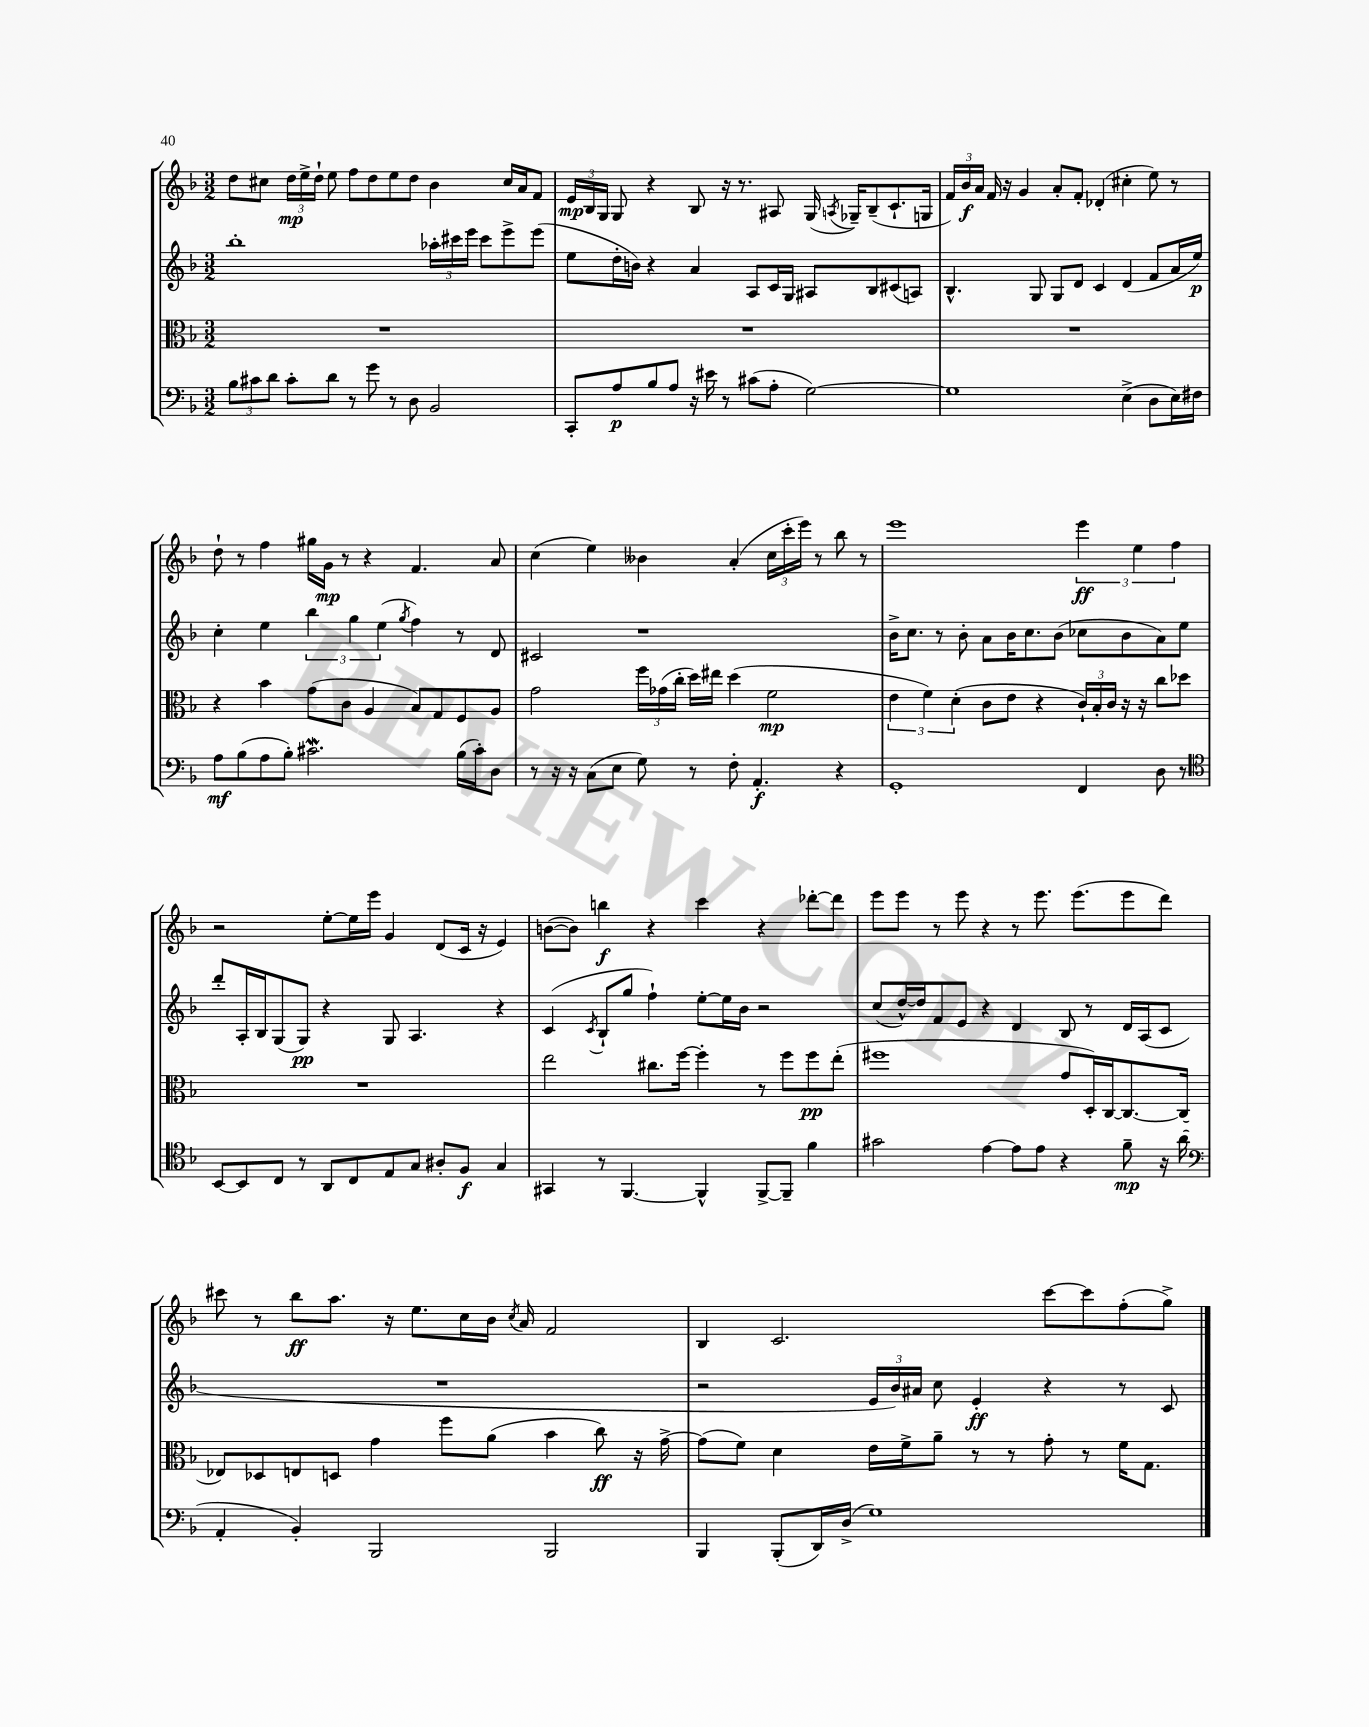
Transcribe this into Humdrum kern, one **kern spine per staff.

**kern	**kern	**kern	**kern
*staff4	*staff3	*staff2	*staff1
*clefF4	*clefC3	*clefG2	*clefG2
*k[b-]	*k[b-]	*k[b-]	*k[b-]
*M3/2	*M3/2	*M3/2	*M3/2
12B-\L	1.r	1bb-'	8dd\L
12c#\	.	.	.
.	.	.	8cc#\J
12d\J	.	.	.
8c#'\L	.	.	24dd\LL
.	.	.	24ee^\
.	.	.	24dd`\JJ
8d\J	.	.	8ee\
8r	.	.	8ff\L
8g\	.	.	8dd\
8r	.	.	8ee\
8D\	.	.	8dd\J
2BB-/	.	24aa-'\LL	4b-\
.	.	24ccc#\	.
.	.	24eee\JJ	.
.	.	8ccc#\L	.
.	.	8eee^\	16cc#/LL
.	.	.	16a/J
.	.	(8eee\J	8f/J
=	=	=	=
8CC'/L	1.r	8ee\L	24e/LL
.	.	.	24B-/
.	.	.	24G/JJ
8A/	.	16dd'\L	8G/
.	.	16b\JJ)	.
8B-/	.	4r	4r
8A/J	.	.	.
16r	.	4a/	8B-/
16e#\	.	.	.
8r	.	.	16r
.	.	.	8.r
(8c#\L	.	8A/L	.
8A'\J	.	16c/L	8A#/
.	.	16G/JJ	.
[2G\)	.	8A#/L	(16G/
.	.	.	8qA/
.	.	.	16G-~/LK)
.	.	8B-/	(8B-~/
.	.	(8c#/	8.c`/
.	.	8A/J)	.
.	.	.	16G/Jk
=	=	=	=
1G]	1.r	4.B-^^/	24f/LL)
.	.	.	24b-/
.	.	.	24a/JJ
.	.	.	16f/
.	.	.	16r
.	.	.	4g/
.	.	8G/	.
.	.	8G/L	8a'/L
.	.	8d/J	8f'/J
.	.	4c/	(4d-'/
(4E^\	.	(4d/	4cc#'\
8D\L	.	8f/L	8ee\)
16E\L)	.	16a/L	8r
16F#\JJ	.	16ee/JJ)	.
=	=	=	=
8A\L	4r	4cc'\	8dd`\
(8B-\	.	.	8r
8A\	4b-\	4ee\	4ff\
8B-'\J)	.	.	.
2.c#\	(8g\L	6bb-\	16gg#\LL
.	.	.	16g\JJ
.	8c\J	.	8r
.	.	6gg\	.
.	4A/	.	4r
.	.	(6ee\	.
.	.	8qgg/	.
.	8B-/L)	4ff\)	4.f/
.	8G/	.	.
(16B-\LL	8F/	8r	.
16c#'\J)	.	.	.
8D\J	8A/J	8d/	8a/
=	=	=	=
8r	2g\	2c#/	(4cc\
16r	.	.	.
16r	.	.	.
(8C\L	.	.	4ee\)
8E\J	.	.	.
8G\)	24ff\LL	1r	4b--\
.	(24g-\	.	.
.	24cc'\JJ	.	.
8r	16dd\LL)	.	.
.	16ee#\JJ	.	.
8F'\	(4dd\	.	(4a'/
4.AA'/	.	.	.
.	2f\	.	24cc\LL
.	.	.	24ccc'\
.	.	.	24eee\JJ)
.	.	.	8r
4r	.	.	8bb-\
.	.	.	8r
=	=	=	=
1GG'	6e\	16b-^\LK	1eee
.	.	8.cc\J	.
.	6f\)	.	.
.	.	8r	.
.	(6d'\	.	.
.	.	8b-'\	.
.	8c\L	8a\L	.
.	8e\J	16b-\K	.
.	.	8.cc\	.
.	4r	.	.
.	.	(8b-\J	.
4FF/	24c`/LL)	8cc-\L	6eee\
.	24B-'/	.	.
.	24c/JJ	.	.
.	16r	8b-\	.
.	.	.	6ee\
.	16r	.	.
8D\	8cc\L	8a\)	.
.	.	.	6ff\
8r	8dd-\J	8ee\J	.
=	=	=	=
*clefC4	*	*	*
[8BB-/L	1.r	8ddd'/L	2r
8BB-/]	.	16A'/L	.
.	.	16B-/J	.
8C/J	.	(8G/	.
8r	.	8G/J)	.
8AA/L	.	4r	[8ee'\L
8C/	.	.	16ee\]L
.	.	.	16eee\JJ
8E/	.	8G/	4g/
8G/J	.	4.A/	.
8A#'/L	.	.	(8d/L
8F/J	.	.	16c/Jk
.	.	.	16r
4G/	.	4r	4e/)
=	=	=	=
4GG#/	2ee\	(4c/	([8b\L
.	.	.	8b\]J)
.	.	8qc/	.
8r	.	8B-`/L	4bb\
[4.FF/	.	8gg/J	.
.	8.cc#\L	4ff`\)	4r
.	[16ff\Jk	.	.
4FF^^/]	4ff'\]	[8ee'\L	4ccc\
.	.	16ee\]L	.
.	.	16b-\JJ	.
[8FF^/L	8r	2r	4r
8FF~/]J	8ff\L	.	.
4f\	8ff\	.	[8ddd-'\L
.	(8ee'\J	.	8ddd-\]J
=	=	=	=
2g#\	1ff#	(8cc/L	8eee\L
.	.	[16dd^^/L)	8eee\J
.	.	16dd/]J	.
.	.	8f/	8r
.	.	8e/J	8eee\
[4e\	.	4r	4r
8e\]L	.	4d/	8r
8e\J	.	.	8.eee\
4r	8g/L	8B-/	.
.	.	.	(8.eee\L
.	16D'/L)	8r	.
.	[16C/J	.	.
8f~\	8.C/_	16d/LL	8eee\
.	.	(16A/J	.
16r	.	8c/J	8ddd\J)
(16a\	(16C/]Jk	.	.
=	=	=	=
*clefF4	*	*	*
4AA'/	8E-/L)	1.r	8ccc#\
.	8D-/	.	8r
4BB-'/)	8E/	.	8bb-\L
.	8D/J	.	8.aa\J
2BBB-/	4g\	.	.
.	.	.	16r
.	.	.	8.ee\L
.	8ff\L	.	.
.	.	.	16cc\L
.	(8a\J	.	16b-\JJ
.	.	.	8qcc/
.	.	.	16a/
2BBB-/	4b-\	.	2f/
.	8cc\)	.	.
.	16r	.	.
.	[16g^\	.	.
=	=	=	=
4BBB-/	(8g\]L	2r	4B-/
.	8f\J)	.	.
(8BBB-'/L	4d\	.	2.c/
16DD/L)	.	.	.
(16D^/JJ	.	.	.
1G)	16e\LL	24e/LL	.
.	.	24b-/)	.
.	16f^\J	.	.
.	.	24a#/JJ	.
.	8a~\J	8cc\	.
.	8r	4e'/	.
.	8r	.	.
.	8g'\	4r	[8ccc\L
.	8r	.	8ccc\]
.	16f\LK	8r	(8ff'\
.	8.G\J	.	.
.	.	8c/	8gg^\J)
==	==	==	==
*-	*-	*-	*-
